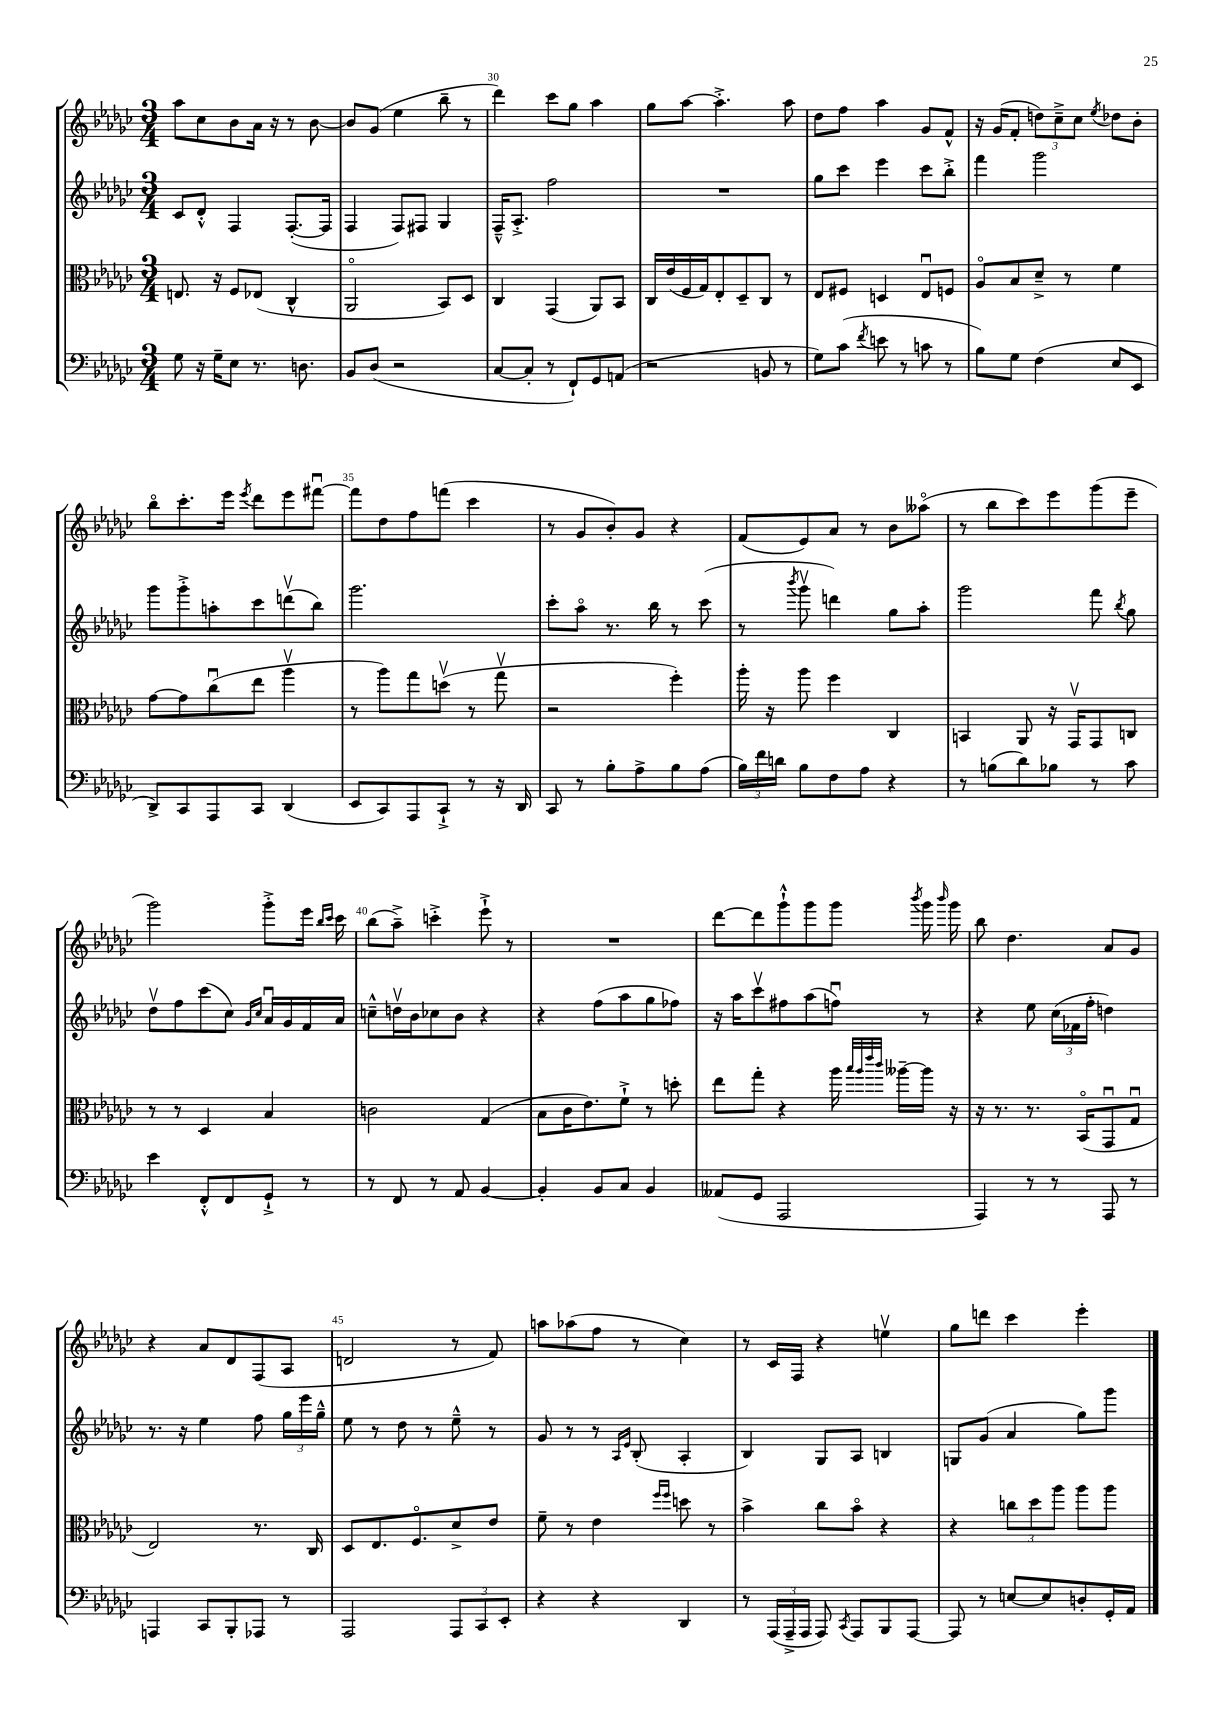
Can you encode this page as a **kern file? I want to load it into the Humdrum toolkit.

**kern	**kern	**kern	**kern
*staff4	*staff3	*staff2	*staff1
*clefF4	*clefC3	*clefG2	*clefG2
*k[b-e-a-d-g-c-]	*k[b-e-a-d-g-c-]	*k[b-e-a-d-g-c-]	*k[b-e-a-d-g-c-]
*M3/4	*M3/4	*M3/4	*M3/4
8G-	8.E	8c-	8aa-
16r	.	8d-'^^	8cc-
16G-~	16r	.	.
8E-	8F	4F	8b-
8.r	(8E-	.	16a-
.	.	.	16r
.	4C-^^	([8.F'	8r
8.D	.	.	.
.	.	.	[8b-
.	.	16F]	.
=	=	=	=
8BB-	2AA-o	4F	8b-]
(8D-	.	.	(8g-
2r	.	8F)	4ee-
.	.	8F#	.
.	8BB-)	4G-	8bb-~
.	8D-	.	8r
=	=	=	=
[8C-	4C-	16F~^^	4ddd-)
.	.	8.A-'^	.
8C-']	.	.	.
8r	(4GG-	2ff	8ccc-
8FF`)	.	.	8gg-
8GG-	8AA-)	.	4aa-
(8AA	8BB-	.	.
=	=	=	=
2r	16C-	2.r	8gg-
.	(16e-	.	.
.	16F	.	[8aa-
.	16G-)	.	.
.	8E-'	.	4.aa-'^]
.	8D-~	.	.
8BB	8C-	.	.
8r	8r	.	8aa-
=	=	=	=
8G-)	8E-	8gg-	8dd-
(8c-	8F#	8ccc-	8ff
8qf	.	.	.
8e	4D	4eee-	4aa-
8r	.	.	.
8c	8E-u	8ccc-	8g-
8r	8F	8bb-'^	8f^^
=	=	=	=
8B-)	8A-o	4fff	16r
.	.	.	(16g-
8G-	8B-	.	8f'
(4F	8d-~^	2ggg-	12dd)
.	.	.	12cc-~^
.	8r	.	.
.	.	.	12cc-
.	.	.	8qee-
8E-	4f	.	8dd-
8EE-	.	.	8b-'
=	=	=	=
8DD-^)	[8g-	8ggg-	8bb-o
8CC-	8g-]	8ggg-'^	8.ccc-'
8AAA-	(8cc-u	8aa'	.
.	.	.	16eee-
.	.	.	8qeee-
8CC-	8ee-	8ccc-	8ddd-
(4DD-	4aa-v	(8dddv	8eee-
.	.	8bb-)	[8fff#u
=	=	=	=
8EE-	8r	2.ggg-	8fff#]
8CC-)	8aa-)	.	8dd-
8AAA-	8gg-	.	8ff
8CC-`^	(8ddv	.	(8fff
8r	8r	.	4ccc-
16r	8gg-v	.	.
16DD-	.	.	.
=	=	=	=
8CC-	2r	8ccc-'	8r
8r	.	8aa-o	8g-
8B-'	.	8.r	8b-')
8A-^	.	.	8g-
.	.	16bb-	.
8B-	4ff')	8r	4r
(8A-	.	(8ccc-	.
=	=	=	=
24B-)	16aa-'	8r	(8f
24f	.	.	.
.	16r	.	.
24d	.	.	.
.	.	8qbbb-	.
8B-	8aa-	8ggg-v	8e-)
8F	4ff	4ddd)	8a-
8A-	.	.	8r
4r	4C-	8gg-	8b-
.	.	8aa-'	(8aa--o
=	=	=	=
8r	4BB	2ggg-	8r
(8B	.	.	8bb-
8d-)	8AA-	.	8ccc-)
8B-	16r	.	8eee-
.	16GG-v	.	.
8r	8GG-	8fff	(8ggg-
.	.	8qbb-	.
8c-	8C	8gg-	8eee-~
=	=	=	=
4e-	8r	8dd-v	2ggg-)
.	8r	8ff	.
8FF'^^	4D-	(8ccc-	.
8FF	.	8cc-)	.
.	.	16qqg-	.
.	.	16qqcc-	.
8GG-`^	4B-	16a-u	8ggg-'^
.	.	16g-	.
8r	.	16f	16eee-
.	.	.	16qqbb-
.	.	.	16qqccc-
.	.	16a-	16ccc-
=	=	=	=
8r	2c	8cc~^^	(8bb-
8FF	.	16ddv	8aa-~^)
.	.	16b-	.
8r	.	8cc-	4ccc'^
8AA-	.	8b-	.
[4BB-	(4G-	4r	8eee-`^
.	.	.	8r
=	=	=	=
4BB-']	8B-	4r	2.r
.	16c-	.	.
.	8.e-)	.	.
8BB-	.	(8ff	.
8C-	8f`^	8aa-	.
4BB-	8r	8gg-	.
.	8dd'	8ff-)	.
=	=	=	=
(8AA--	8ee-	16r	[8ddd-
.	.	16aa-	.
8GG-	8gg-'	8ccc-v	8ddd-]
2AAA-	4r	8ff#	8ggg-`^^
.	.	(8aa-	8ggg-
.	16aa-	8ffu)	8ggg-
.	32qqbb-	.	.
.	32qqaa-	.	.
.	32qqeee-	.	.
.	32qqccc-	.	.
.	[16aa--~	.	.
.	.	.	8qbbb-
.	16aa--]	8r	16ggg-
.	.	.	16qqbbb-
.	16r	.	16ggg-
=	=	=	=
4AAA-)	16r	4r	8bb-
.	8.r	.	.
.	.	.	4.dd-
8r	8.r	8ee-	.
8r	.	(24cc-	.
.	.	24f-	.
.	(16BB-o	.	.
.	.	24ff'	.
8AAA-	8GG-u	4dd)	8a-
8r	8G-u	.	8g-
=	=	=	=
4AAA	2E-)	8.r	4r
.	.	16r	.
8CC-	.	4ee-	8a-
8BBB-'	.	.	8d-
8AAA-	8.r	8ff	(8F
8r	.	24gg-	8A-
.	.	24eee-	.
.	16C-	.	.
.	.	24gg-~^^	.
=	=	=	=
2AAA-	8D-	8ee-	2d
.	8.E-	8r	.
.	.	8dd-	.
.	8.Fo	.	.
.	.	8r	.
12AAA-	8d-^	8ee-~^^	8r
12CC-	.	.	.
.	8e-	8r	8f)
12EE-'	.	.	.
=	=	=	=
4r	8f~	8g-	8aa
.	8r	8r	(8aa-
4r	4e-	8r	8ff
.	.	16qqA-	.
.	.	16qqe-	.
.	.	(8B-'	8r
.	16qqff	.	.
.	16qqff	.	.
4DD-	8dd	4A-'	4cc-)
.	8r	.	.
=	=	=	=
8r	4b-^	4B-)	8r
(24AAA-	.	.	16c-
24AAA-~^	.	.	.
.	.	.	16F
24AAA-	.	.	.
8AAA-)	8cc-	8G-	4r
8qCC-	.	.	.
8AAA-	8b-o	8A-	.
8BBB-	4r	4B	4eev
[8AAA-	.	.	.
=	=	=	=
8AAA-]	4r	8G	8gg-
8r	.	(8g-	8ddd
[8E	12cc	4a-	4ccc-
.	12dd-	.	.
8E]	.	.	.
.	12aa-	.	.
8D'	8aa-	8gg-)	4eee-'
16GG-'	8aa-	8ggg-	.
16AA-	.	.	.
==	==	==	==
*-	*-	*-	*-
